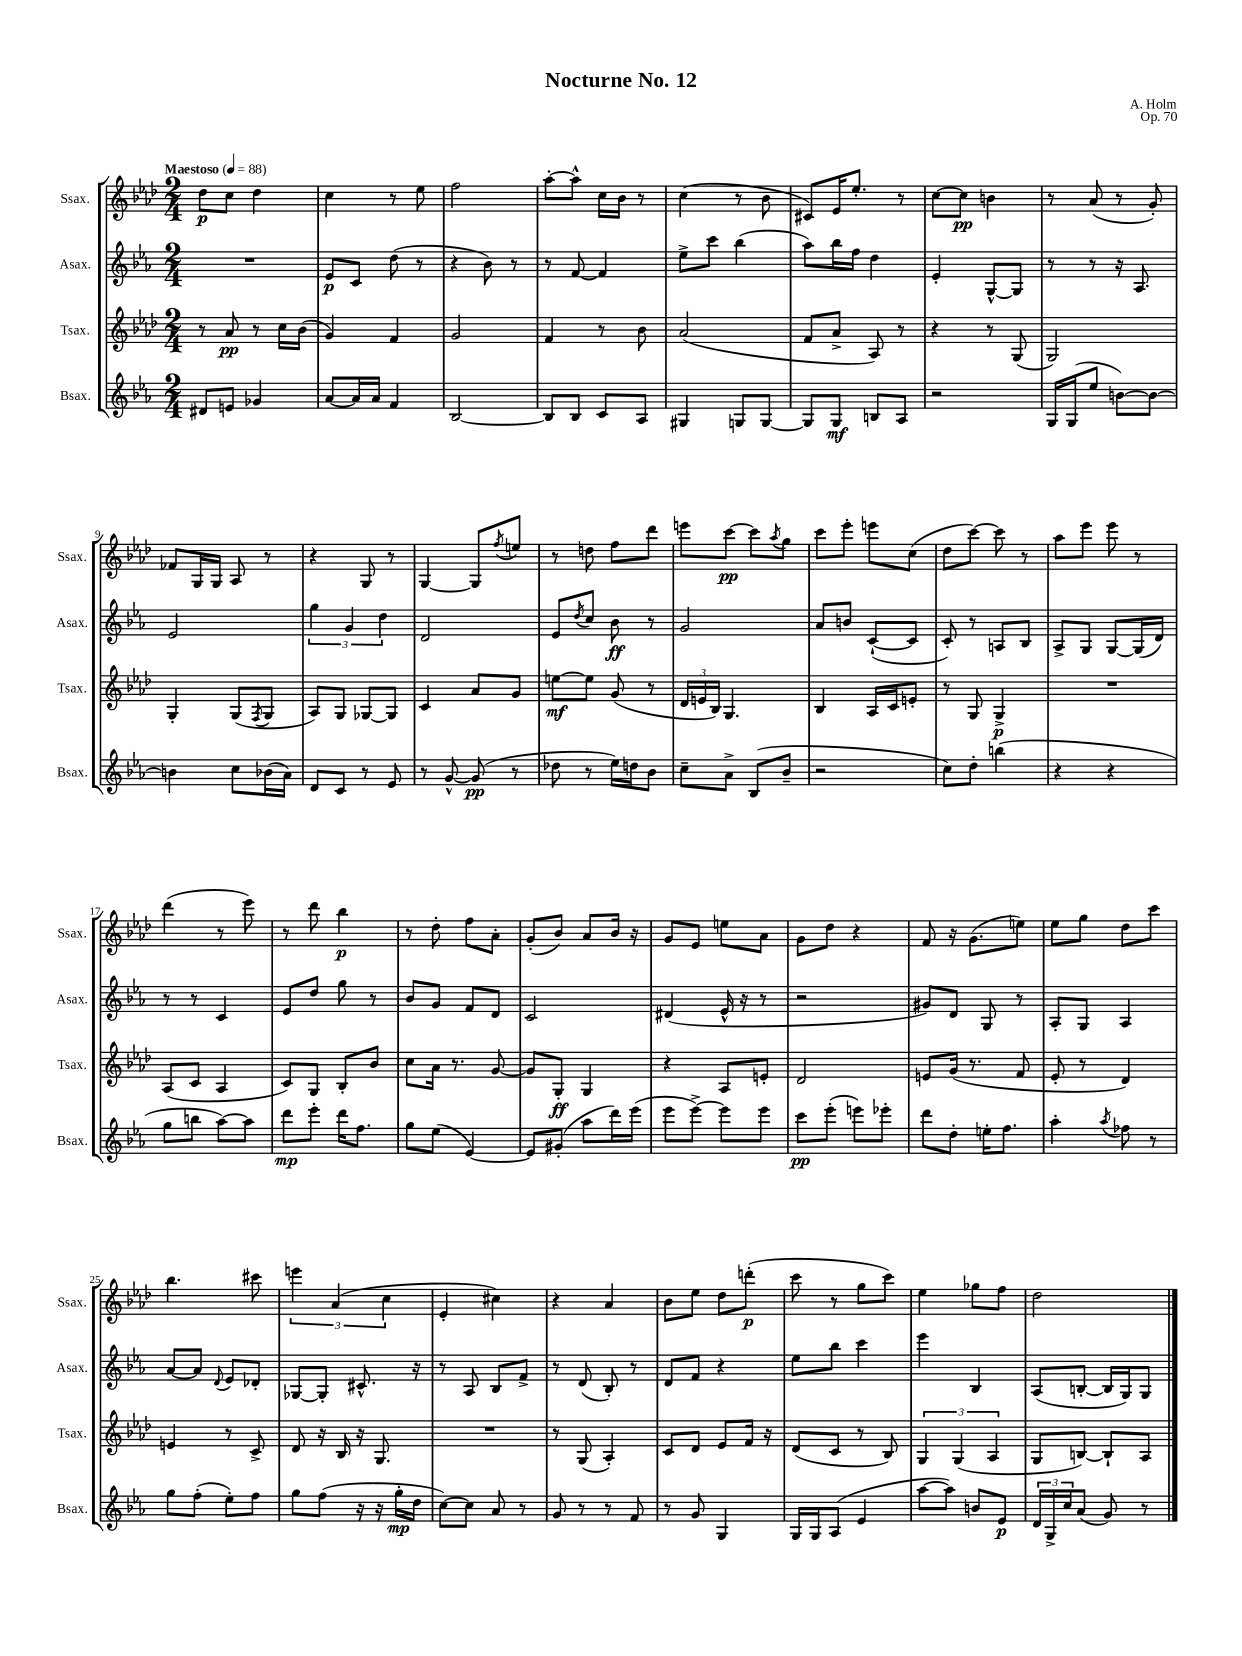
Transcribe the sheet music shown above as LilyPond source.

\header { title = "Nocturne No. 12" composer = "A. Holm" opus = "Op. 70" }
<<
\new StaffGroup <<
\new Staff = "s0" \with { instrumentName = "Ssax." shortInstrumentName = "Ssax." } {
    \clef treble \key aes \major \numericTimeSignature \time 2/4 \tempo "Maestoso" 4 = 88
    des''8\p c''8 des''4 |
    c''4 r8 ees''8 |
    f''2 |
    aes''8~-. aes''8-^ c''16 bes'16 r8 |
    c''4( r8 bes'8 |
    cis'8) ees'16 ees''8.-. r8 |
    c''8~ c''8\pp b'4 |
    r8 aes'8( r8 g'8-.) |
    fes'8 g16 g16 aes8 r8 |
    r4 g8 r8 |
    g4~ g8 \acciaccatura { f''8 } e''8 |
    r8 d''8 f''8 des'''8 |
    e'''8 c'''8~\pp c'''8 \acciaccatura { aes''8 } g''8 |
    c'''8 ees'''8-. e'''8 c''8( |
    des''8 c'''8~) c'''8 r8 |
    aes''8 ees'''8 ees'''8 r8 |
    des'''4( r8 ees'''8) |
    r8 des'''8 bes''4\p |
    r8 des''8-. f''8 aes'8-. |
    g'8-.( bes'8) aes'8 bes'16 r16 |
    g'8 ees'8 e''8 aes'8 |
    g'8 des''8 r4 |
    f'8 r16 g'8.( e''8) |
    ees''8 g''8 des''8 c'''8 |
    bes''4. cis'''8 |
    \tuplet 3/2 { e'''4 aes'4( c''4 } |
    ees'4-. cis''4) |
    r4 aes'4 |
    bes'8 ees''8 des''8 d'''8-.\p( |
    c'''8 r8 g''8 c'''8) |
    ees''4 ges''8 f''8 |
    des''2 \bar "|." |
}
\new Staff = "s1" \with { instrumentName = "Asax." shortInstrumentName = "Asax." } {
    \clef treble \key ees \major \numericTimeSignature \time 2/4
    R2 |
    ees'8\p c'8 d''8( r8 |
    r4 bes'8) r8 |
    r8 f'8~ f'4 |
    ees''8-> c'''8 bes''4( |
    aes''8) bes''16 f''16 d''4 |
    ees'4-. g8~-^ g8 |
    r8 r8 r16 aes8. |
    ees'2 |
    \tuplet 3/2 { g''4 g'4 d''4 } |
    d'2 |
    ees'8 \acciaccatura { d''8 } c''8 bes'8\ff r8 |
    g'2 |
    aes'8 b'8 c'8~-!( c'8 |
    c'8-.) r8 a8 bes8 |
    aes8-> g8 g8~ g16( d'16) |
    r8 r8 c'4 |
    ees'8 d''8 g''8 r8 |
    bes'8 g'8 f'8 d'8 |
    c'2 |
    dis'4( ees'16-^ r16 r8 |
    r2 |
    gis'8) d'8 g8 r8 |
    aes8-. g8 aes4 |
    aes'8~ aes'8 \appoggiatura { d'8 } ees'8 des'8-. |
    ges8~ ges8-. cis'8.-^ r16 |
    r8 aes8 bes8 f'8-> |
    r8 d'8( bes8-.) r8 |
    d'8 f'8 r4 |
    ees''8 bes''8 c'''4 |
    ees'''4 bes4 |
    aes8( b8~-. b16 g16) g8 \bar "|." |
}
\new Staff = "s2" \with { instrumentName = "Tsax." shortInstrumentName = "Tsax." } {
    \clef treble \key aes \major \numericTimeSignature \time 2/4
    r8 aes'8\pp r8 c''16 bes'16( |
    g'4) f'4 |
    g'2 |
    f'4 r8 bes'8 |
    aes'2( |
    f'8 aes'8-> aes8) r8 |
    r4 r8 g8( |
    g2) |
    g4-. g8( \acciaccatura { f8 } g8 |
    aes8) g8 ges8~ ges8 |
    c'4 aes'8 g'8 |
    e''8~\mf e''8 g'8( r8 |
    \tuplet 3/2 { des'16 e'16 bes16) } g4. |
    bes4 aes16 c'16 e'8-. |
    r8 g8 g4->\p |
    R2 |
    aes8( c'8 aes4 |
    c'8) g8 bes8-. bes'8 |
    c''8 aes'16 r8. g'8~ |
    g'8 g8-.\ff g4 |
    r4 aes8 e'8-. |
    des'2 |
    e'8 g'16( r8. f'8 |
    ees'8-. r8 des'4) |
    e'4 r8 c'8-> |
    des'8 r16 bes16 r16 g8. |
    R2 |
    r8 g8( aes4-.) |
    c'8 des'8 ees'8 f'16 r16 |
    des'8( c'8 r8 bes8) |
    \tuplet 3/2 { g4 g4( aes4 } |
    g8 b8~) b8-! aes8 \bar "|." |
}
\new Staff = "s3" \with { instrumentName = "Bsax." shortInstrumentName = "Bsax." } {
    \clef treble \key ees \major \numericTimeSignature \time 2/4
    dis'8 e'8 ges'4 |
    aes'8~ aes'16 aes'16 f'4 |
    bes2~ |
    bes8 bes8 c'8 aes8 |
    gis4 g8 g8~ |
    g8 g8\mf b8 aes8 |
    r2 |
    g16 g16( ees''8 b'8~) b'8~ |
    b'4 c''8 bes'16( aes'16) |
    d'8 c'8 r8 ees'8 |
    r8 g'8~-^ g'8\pp( r8 |
    des''8 r8 ees''16) d''16 bes'8 |
    c''8-- aes'8-> bes8( bes'8-- |
    r2 |
    c''8) d''8-. b''4( |
    r4 r4 |
    g''8 b''8 aes''8~) aes''8 |
    d'''8\mp ees'''8-. d'''16 f''8. |
    g''8 ees''8( ees'4~) |
    ees'8 gis'8-.( aes''8 d'''16) ees'''16( |
    ees'''8 ees'''8~->) ees'''8 ees'''8 |
    c'''8\pp ees'''8-.( e'''8) ees'''8-. |
    d'''8 d''8-. e''16-. f''8. |
    aes''4-. \acciaccatura { aes''8 } fes''8 r8 |
    g''8 f''8-.( ees''8-.) f''8 |
    g''8 f''8( r16 r16 g''16-.\mp d''16 |
    c''8~) c''8 aes'8 r8 |
    g'8 r8 r8 f'8 |
    r8 g'8 g4 |
    g16 g16 aes8( ees'4 |
    aes''8~ aes''8) b'8 ees'8\p |
    \tuplet 3/2 { d'16 g16-> c''16 } aes'8( g'8) r8 \bar "|." |
}
>>
>>
